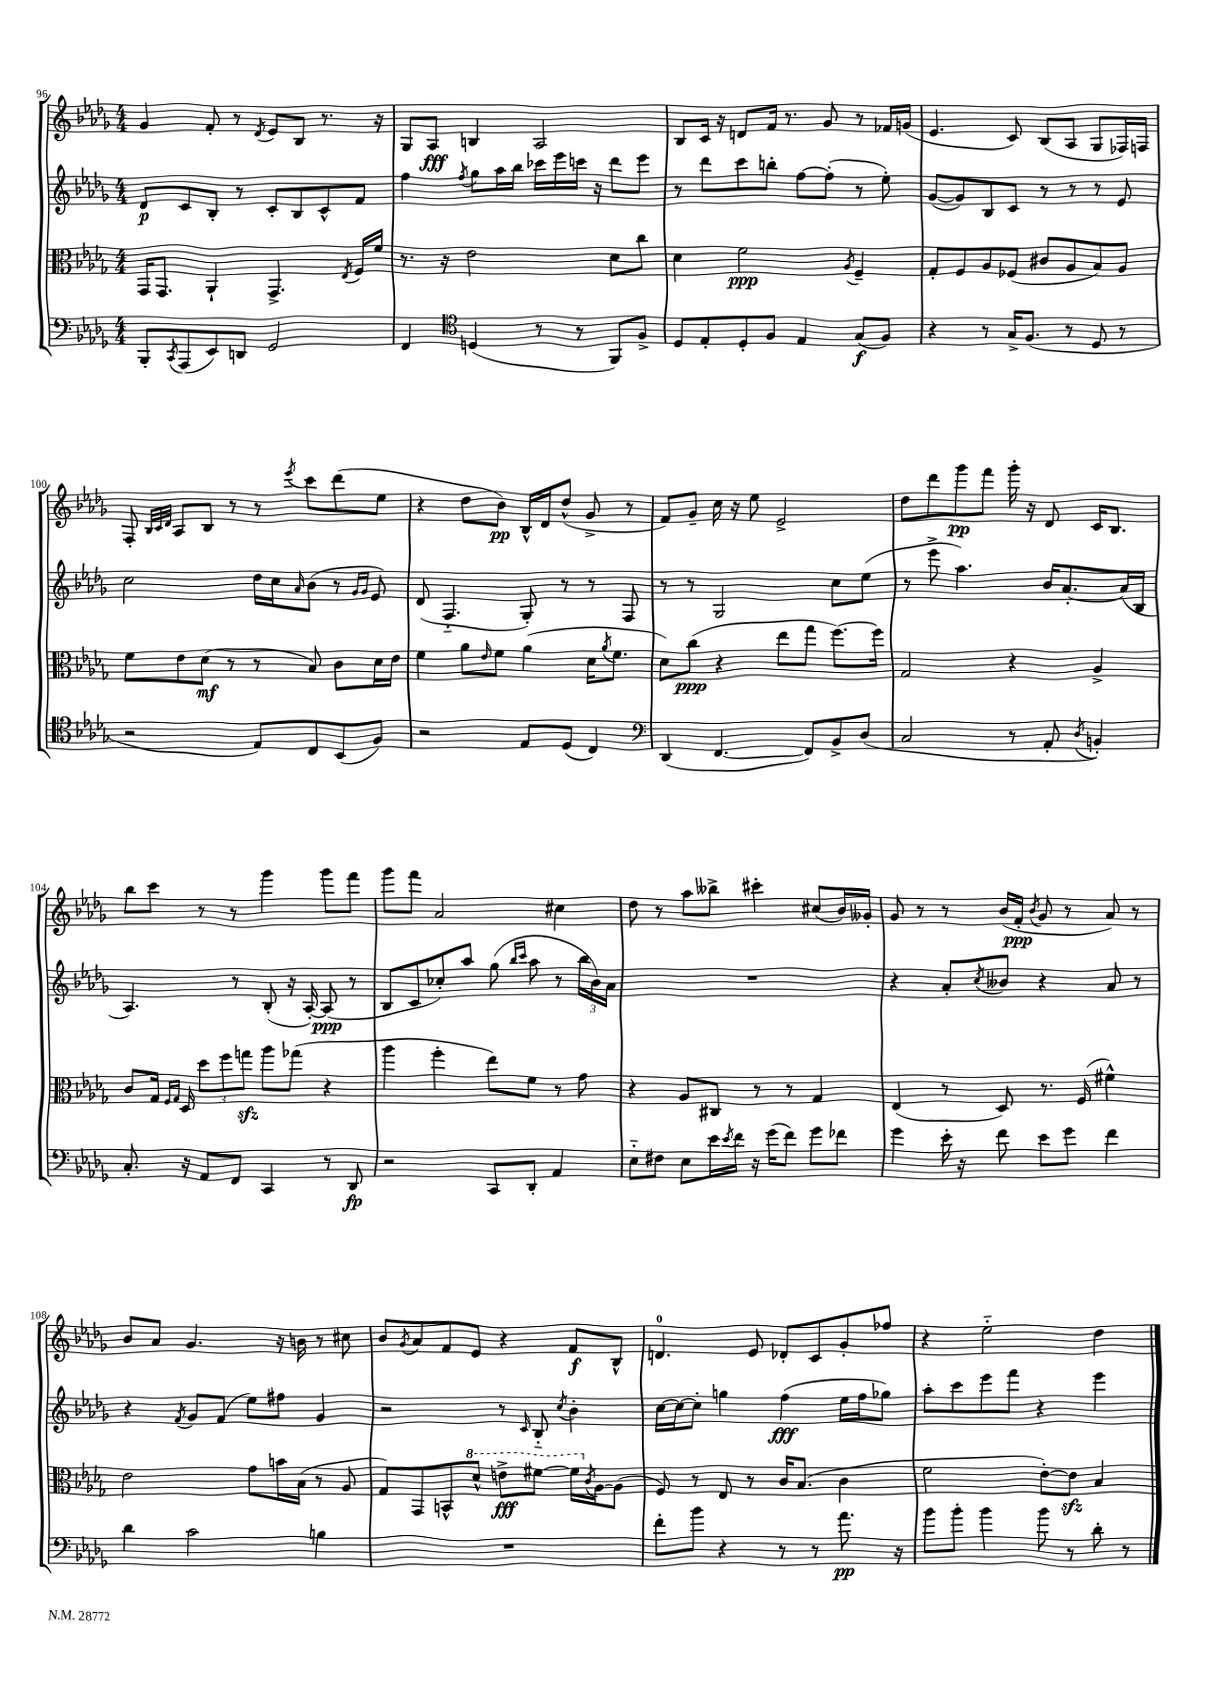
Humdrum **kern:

**kern	**kern	**kern	**kern
*staff4	*staff3	*staff2	*staff1
*clefF4	*clefC3	*clefG2	*clefG2
*k[b-e-a-d-g-]	*k[b-e-a-d-g-]	*k[b-e-a-d-g-]	*k[b-e-a-d-g-]
*M4/4	*M4/4	*M4/4	*M4/4
8BBB-'/L	16GG-/LK	8d-/L	4g-/
.	8.GG-/J	.	.
8qCC/	.	.	.
(8AAA-/	.	8c/	.
8EE-/)	4AA-`/	8B-'/J	8f'/
8DD/J	.	8r	8r
.	.	.	8qd-/
2GG-/	4.GG-^/	8c'/L	8e-/L
.	.	8B-/	8B-/J
.	.	8c^^/	8.r
.	8qE-/	.	.
.	16F/LL	8f/J	.
.	16f/JJ	.	16r
=	=	=	=
4FF/	8.r	4ff\	8G-/L
.	.	.	8A-/J
.	16r	.	.
*clefC4	*	*	*
.	.	8qff/	.
(4D/	2e-\	8gg-\L	4B/
.	.	16aa-\L	.
.	.	16bb-\JJ	.
8r	.	16ccc-\LL	2A-/
.	.	16eee-\	.
8r	.	16ccc\JJ	.
.	.	16r	.
8FF/L)	8d-\L	8ddd-\L	.
8F^/J	8cc\J	8eee-\J	.
=	=	=	=
8D-/L	4d-\	8r	8B-/L
8E-'/	.	8ddd-\L	16c/Jk
.	.	.	16r
8D-'/	2f\	8ccc\	8d/L
8F/J	.	8bb'\J	16f/Jk
.	.	.	8.r
4E-/	.	[8ff\L	.
.	.	(8ff'\]J	8g-/
.	8qA-/	.	.
(8G-/L	4F~/	8r	8r
8F/J)	.	8ee-'\)	16f-/LL
.	.	.	(16g/JJ
=	=	=	=
4r	8G-'/L	([8g-/L	4.e-/
.	8F/	8g-/])	.
8r	8A-/	8B-/	.
16G-^/LK	(8F-/J	8c/J	8c/)
(8.F/J	.	.	.
.	8c#/L	8r	(8B-/L
8r	8A-/	8r	8A-/J
8D-/	8B-/)	8r	8G-/L
8r	8A-/J	8e-/	16F-/L)
.	.	.	16F/JJ
=	=	=	=
2r	8f\L	2cc\	8F'/
.	.	.	32qqB-/LLL
.	.	.	32qqc/
.	.	.	32qqd-/JJJ
.	8e-\	.	8A-/L
.	(8d-\J	.	8B-/J
.	8r	.	8r
8E-/L)	8r	16dd-\LL	8r
.	.	16cc\J	.
.	.	16qqa-/	8qeee-/
8C/	8B-/)	(8b-\J	8ccc\L
(8BB-/	8c\L	8r	(8ddd-\
.	.	16qqg-/LL	.
.	.	16qqg-/JJ	.
8F/J)	16d-\L	8e-/)	8ee-\J
.	16e-\JJ	.	.
=	=	=	=
2r	4f\	(8d-/	4r
.	.	4.F'~/	.
.	8a-\L	.	8dd-\L
.	16qqe-/	.	.
.	8f\J	.	8b-\J)
8E-/L	(4a-\	8G-'/)	16B-^^/LL
.	.	.	16d-/J
(8D-/J	.	8r	(8dd-^^/J
4C/)	16d-\LK	8r	8g-^/
.	8qa-/	.	.
.	8.f\J	.	.
.	.	8F/	8r
=	=	=	=
*clefF4	*	*	*
(4DD-/	8d-\L)	8r	8f/L)
.	(8cc\J	8r	8g-~/J
[4.FF/	4r	2G-/	16cc\
.	.	.	16r
.	.	.	8ee-\
.	8ee-\L	.	2e-^/
8FF/]L)	8gg-\J	.	.
8BB-^/	[8.ff\L)	8cc\L	.
(8D-/J	.	(8ee-\J	.
.	16ff\]Jk	.	.
=	=	=	=
2C/	2G-/	8r	8dd-\L
.	.	8eee-^\	8ddd-\
.	.	4.aa-\)	8ggg-\
.	.	.	8fff\J
8r	4r	.	16ggg-'\
.	.	.	16r
8AA-'/	.	16b-/LK	8d-/
.	.	[8.a-'/	.
8qD-/	.	.	.
4BB'/)	4A-^/	.	16c/LK
.	.	.	8.B-/J
.	.	(16a-/]L	.
.	.	16B-/JJ	.
=	=	=	=
8.C'/	8c/L	4.A-/)	8bb-\L
.	16G-/Jk	.	8ccc\J
.	16qqF/LL	.	.
.	16qqG-/JJ	.	.
16r	16D-/	.	.
8AA-/L	12dd-\L	.	8r
.	12ff\	.	.
8FF/J	.	8r	8r
.	12gg\J	.	.
4CC/	8aa-\L	(8B-'/	4ggg-\
.	(8gg-\J	16r	.
.	.	[16A-'/)	.
8r	4r	(8A-/]	8ggg-\L
8DD-/	.	8r	8fff\J
=	=	=	=
2r	4aa-\	8B-/L	8ggg-\L
.	.	8c/	8fff\J
.	4ff'\	8cc-'/)	2a-/
.	.	8aa-/J	.
8CC/L	8ee-\L)	(8gg-\	.
.	.	16qqbb-/LL	.
.	.	16qqccc/JJ	.
8DD-'/J	8f\J	8aa-\	.
4AA-/	8r	8r	4cc#\
.	8g-\	24bb-\LL	.
.	.	24b-\)	.
.	.	24a-\JJ	.
=	=	=	=
8E-'~\L	4r	1r	8dd-\
8F#\J	.	.	8r
8E-\L	8A-/L	.	8aa-\L
16e-\L	8C#/J	.	8bb--^\J
8qe-/	.	.	.
16f\JJ	.	.	.
16r	8r	.	4ccc#'\
(16g-\LK	.	.	.
8f\J)	8r	.	.
8g-\L	4G-/	.	(8cc#/L
8f-\J	.	.	16b-/L)
.	.	.	16g--'/JJ
=	=	=	=
4g-\	(4E-/	4r	8g-/
.	.	.	8r
16e-'\	8r	8a-'/L	8r
16r	.	.	.
.	.	8qcc/	.
8f\	8D-/)	8b--/J	(16b-/LL
.	.	.	16f'/JJ
.	.	.	8qb-/
8e-\L	8.r	4r	8g-/
8g-\J	.	.	8r
.	(16F/	.	.
4f\	4f#^^\)	8a-/	8a-/)
.	.	8r	8r
=	=	=	=
4d-\	2e-\	4r	8b-/L
.	.	.	8a-/J
.	.	8qf/	.
2c\	.	8g-/L	4.g-/
.	.	(8f/J	.
.	8g-\L	8ee-\L)	.
.	16b\L	8ff#\J	16r
.	(16B-\JJ	.	16b\
4B\	8r	4g-/	8r
.	8A-/	.	8cc#\
=	=	=	=
1r	8G-/L)	2r	8b-/L
.	.	.	8qg-/
.	8GG-/	.	8a-/
.	8BB^^/	.	8f/
.	8dd-^^/J	.	8e-/J
.	8ee^\L	8r	4r
.	.	16qqc/	.
.	[8ff#\J	8B-'~/	.
.	.	8qcc/	.
.	16ff#\]LL	4b-'\	8f/L
.	8qc/	.	.
.	[16A-\J	.	.
.	(8A-\]J	.	8B-^^/J
=	=	=	=
8f'\L	8F/)	[16cc\LL	4.d/
.	.	16cc\_J	.
8b-\J	8r	8cc'\]J	.
4r	8E-/	4gg\	.
.	8r	.	8e-/
8r	16c/LK	(4ff\	8d-'/L
.	(8.B-/J	.	.
8r	.	.	8c/
8.a-\	4c\	16ee-\LL	8g-'/
.	.	16ff\J	.
.	.	8gg-\J)	8ff-/J
16r	.	.	.
=	=	=	=
8b-\L	2f\	8aa-'\L	4r
8b-'\J	.	8ccc\	.
4b-\	.	8eee-\	2ee-'~\
.	.	8fff\J	.
8b-\	[8e-'\L)	4r	.
8r	8e-\]J	.	.
8d-'\	4B-/	4eee-\	4dd-\
8r	.	.	.
==	==	==	==
*-	*-	*-	*-
